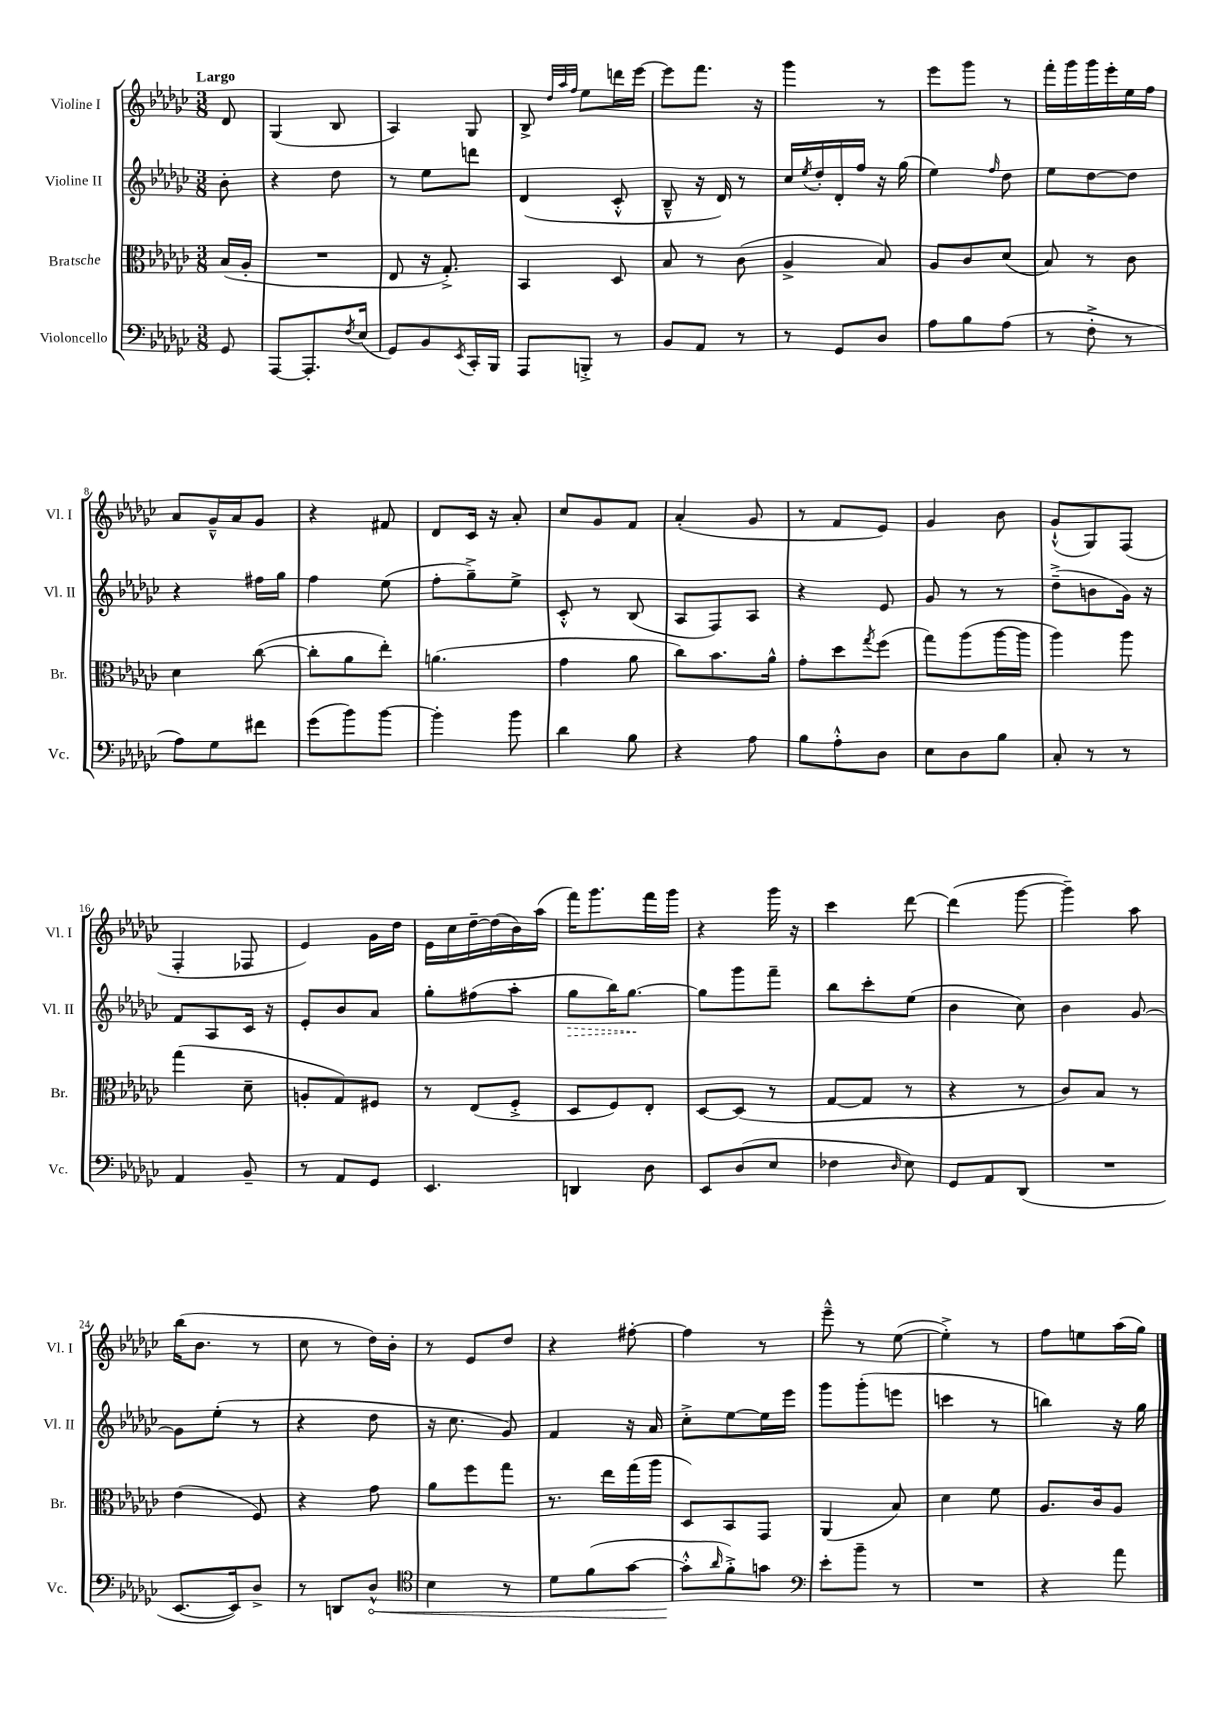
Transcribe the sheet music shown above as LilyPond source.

<<
\new StaffGroup <<
\new Staff = "s0" \with { instrumentName = "Violine I" shortInstrumentName = "Vl. I" } {
    \clef treble \key ges \major \numericTimeSignature \time 3/8 \partial 8 \tempo "Largo"
    des'8 |
    ges4( bes8 |
    aes4) ges8 |
    bes8-> \grace { des''32 aes''32 f''32 } ees''8 d'''16 ees'''16~ |
    ees'''8 f'''8. r16 |
    ges'''4 r8 |
    ees'''8 ges'''8 r8 |
    f'''16-. ges'''16 ges'''16 ees'''16-. ees''16 f''16 |
    aes'8 ges'16---^ aes'16 ges'8 |
    r4 fis'8 |
    des'8 ces'16 r16 aes'8-. |
    ces''8 ges'8 f'8 |
    aes'4-.( ges'8 |
    r8 f'8 ees'8) |
    ges'4 bes'8 |
    ges'8-!-^( ges8) f8( |
    f4-. fes8 |
    ees'4) ges'16 des''16 |
    ees'16 ces''16 des''16~-- des''16( bes'16) aes''16( |
    f'''16) ges'''8. f'''16 ges'''16 |
    r4 ges'''16 r16 |
    ces'''4 des'''8~ |
    des'''4( ges'''8~ |
    ges'''4--) aes''8 |
    bes''16( bes'8. r8 |
    ces''8 r8 des''16) bes'16-. |
    r8 ees'8 des''8 |
    r4 fis''8~-. |
    fis''4 r8 |
    ees'''8---^ r8 ees''8~( |
    ees''4-.->) r8 |
    f''8 e''8 aes''16( ges''16) \bar "|." |
}
\new Staff = "s1" \with { instrumentName = "Violine II" shortInstrumentName = "Vl. II" } {
    \clef treble \key ges \major \numericTimeSignature \time 3/8 \partial 8
    bes'8-. |
    r4 des''8 |
    r8 ees''8 d'''8 |
    des'4( ces'8-.-^ |
    bes8---^ r16 des'16) r8 |
    ces''16 \acciaccatura { ees''8 } des''16-. des'16-. f''16 r16 ges''16( |
    ees''4) \grace { f''16 } des''8 |
    ees''8 des''8~ des''8 |
    r4 fis''16 ges''16 |
    f''4 ees''8( |
    f''8-. ges''8--->) ees''8-> |
    ces'8-.-^ r8 bes8( |
    aes8 f8) aes8 |
    r4 ees'8 |
    ges'8 r8 r8 |
    des''8--->( b'8 ges'16) r16 |
    f'8 aes8 ces'16 r16 |
    ees'8-. bes'8 aes'8 |
    ges''8-. fis''8( aes''8-. |
    \once \override Hairpin.style = #'dashed-line ges''8\> bes''16) ges''8.~\! |
    ges''8 ges'''8 f'''8-- |
    bes''8 ces'''8-. ees''8( |
    bes'4 ces''8) |
    bes'4 ges'8~ |
    ges'8 ees''8-.( r8 |
    r4 des''8 |
    r16 ces''8. ges'8) |
    f'4 r16 aes'16 |
    ces''8-.-> ees''8~ ees''16 ees'''16 |
    ges'''8 ges'''8-.( e'''8 |
    c'''4 r8 |
    b''4) r16 ges''16 \bar "|." |
}
\new Staff = "s2" \with { instrumentName = "Bratsche" shortInstrumentName = "Br." } {
    \clef alto \key ges \major \numericTimeSignature \time 3/8 \partial 8
    bes16( aes16-. |
    R4. |
    ees8 r16 ges8.-.->) |
    bes,4 des8 |
    bes8 r8 ces'8( |
    aes4-> bes8) |
    aes8 ces'8 des'8( |
    bes8) r8 ces'8 |
    des'4 ces''8~( |
    ces''8-. aes'8 ees''8-.) |
    a'4.( |
    ges'4 aes'8 |
    ces''8) bes'8. aes'16-^ |
    ges'8-. des''8 \acciaccatura { ges''8 } f''8( |
    ges''8) aes''8( aes''16~ aes''16 |
    aes''4) aes''8 |
    ges''4( des'8-- |
    a8-. ges8) fis8 |
    r8 ees8( f8-.-> |
    des8 f8) ees8-. |
    des8~ des8( r8 |
    ges8~ ges8 r8 |
    r4 r8 |
    ces'8) bes8 r8 |
    ees'4( f8) |
    r4 ges'8 |
    aes'8 f''8 ges''8 |
    r8. ees''16 ges''16( aes''16 |
    des8) bes,8 ges,8 |
    aes,4( bes8) |
    des'4 f'8 |
    aes8. ces'16 aes8 \bar "|." |
}
\new Staff = "s3" \with { instrumentName = "Violoncello" shortInstrumentName = "Vc." } {
    \clef bass \key ges \major \numericTimeSignature \time 3/8 \partial 8
    ges,8 |
    aes,,8~ aes,,8.-. \acciaccatura { f8 } ees16( |
    ges,8) bes,8 \acciaccatura { ees,8 } ces,16-. bes,,16 |
    aes,,8 b,,8-.-> r8 |
    bes,8 aes,8 r8 |
    r8 ges,8 des8 |
    aes8 bes8 aes8( |
    r8 f8-.-> r8 |
    aes8) ges8 fis'8 |
    ges'8( bes'8) bes'8~ |
    bes'4-. bes'8 |
    des'4 bes8 |
    r4 aes8 |
    bes8 aes8-.-^ des8 |
    ees8 des8 bes8 |
    ces8-. r8 r8 |
    aes,4 bes,8-- |
    r8 aes,8 ges,8 |
    ees,4. |
    d,4 des8 |
    ees,8 des8( ees8 |
    fes4 \grace { des16 } ees8) |
    ges,8 aes,8 des,8( |
    R4. |
    ees,8.~ ees,16) des8-> |
    r8 d,8 \once \override Hairpin.circled-tip = ##t des8-^\< |
    \clef tenor bes4 r8 |
    des'8 f'8( ges'8~ |
    ges'8-.-^\! \grace { aes'16 } f'8-.->) g'8 |
    \clef bass ees'8-. bes'8-- r8 |
    R4. |
    r4 aes'8 \bar "|." |
}
>>
>>
